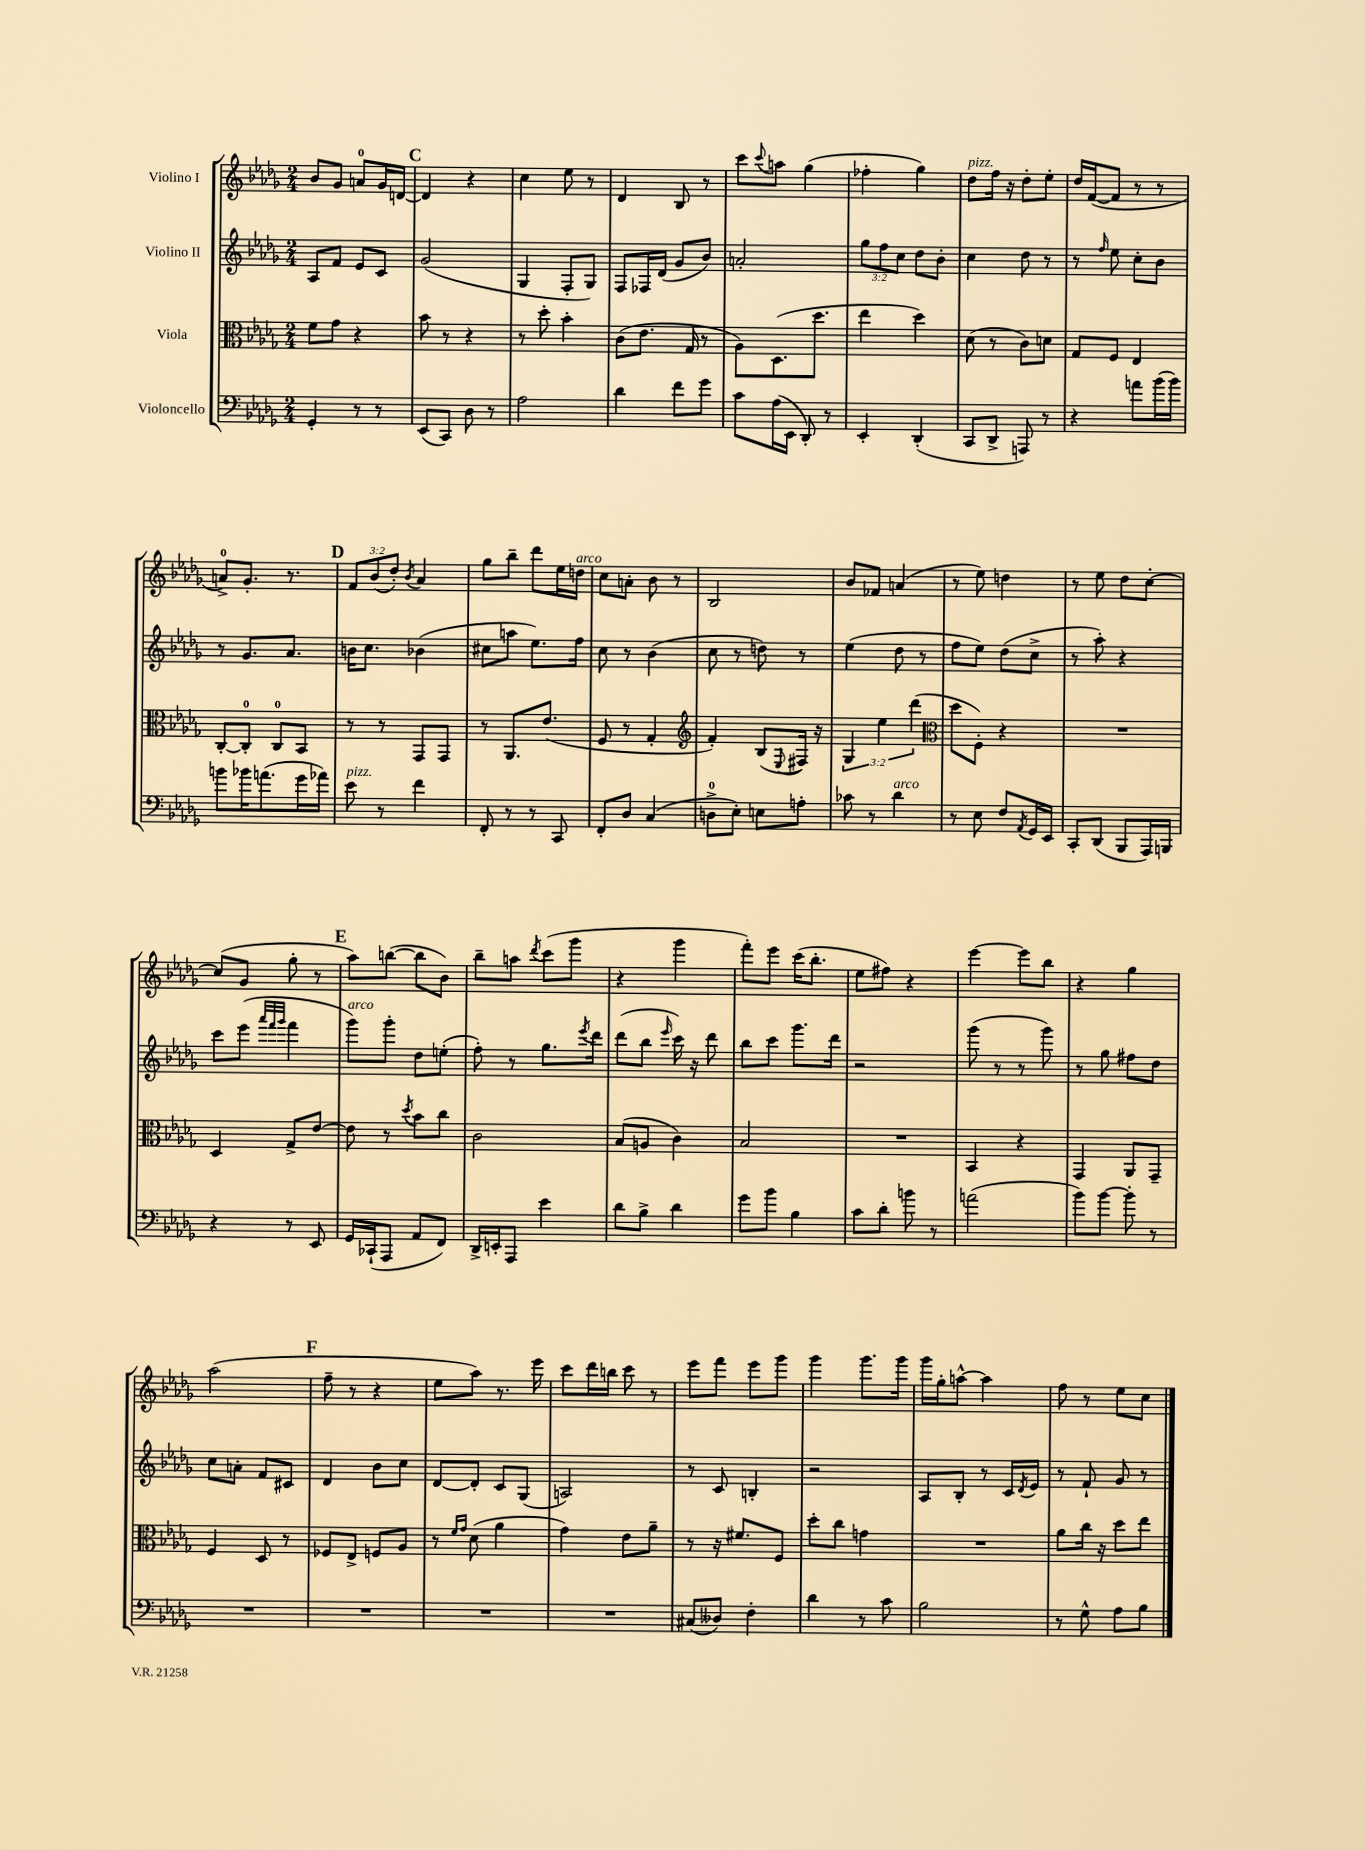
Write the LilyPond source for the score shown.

<<
\new StaffGroup <<
\new Staff = "s0" \with { instrumentName = "Violino I" } {
    \clef treble \key des \major \numericTimeSignature \time 2/4 \override Staff.TupletNumber.text = #tuplet-number::calc-fraction-text
    bes'8 ges'8 a'8-0 ges'16 d'16~ |
    \mark \markup { \bold "C" } d'4 r4 |
    c''4 ees''8 r8 |
    des'4 bes8 r8 |
    c'''8 \appoggiatura { c'''8 } a''8 ges''4( |
    fes''4-. ges''4) |
    des''8^\markup { \italic "pizz." } f''16 r16 des''8-. ees''8-. |
    des''16 f'16~( f'8 r8 r8 |
    a'8-0->) ges'8.-. r8. |
    \mark \markup { \bold "D" } \tuplet 3/2 { f'8 bes'8( des''8-.) } \acciaccatura { bes'8 } aes'4 |
    ges''8 bes''8-- des'''8 ees''16 d''16^\markup { \italic "arco" } |
    c''8 a'8-. bes'8 r8 |
    bes2 |
    bes'8 fes'8 a'4( |
    r8 ees''8) d''4 |
    r8 ees''8 des''8 c''8~-. |
    c''8( ges'8 ges''8-. r8 |
    \mark \markup { \bold "E" } aes''8) b''8~( b''8 bes'8) |
    bes''8-- a''8 \acciaccatura { des'''8 } c'''8( ges'''8 |
    r4 ges'''4 |
    f'''8-.) ees'''8 c'''16( bes''8.-. |
    ees''8 fis''8) r4 |
    ees'''4~ ees'''8 bes''8 |
    r4 ges''4 |
    aes''2( |
    \mark \markup { \bold "F" } f''8-- r8 r4 |
    ees''8 aes''8) r8. ees'''16 |
    c'''8 des'''16 b''16 c'''8 r8 |
    ees'''8 f'''8 ees'''8 ges'''8 |
    ges'''4 ges'''8. ges'''16 |
    ges'''16 ges''16-. a''8~-^ a''4 |
    f''8 r8 ees''8 c''8 \bar "|." |
}
\new Staff = "s1" \with { instrumentName = "Violino II" } {
    \clef treble \key des \major \numericTimeSignature \time 2/4 \override Staff.TupletNumber.text = #tuplet-number::calc-fraction-text
    aes8 f'8 ees'8 c'8 |
    \mark \markup { \bold "C" } ges'2( |
    ges4 f8-. ges8) |
    f8 fes16 des'16( ges'8 bes'8) |
    a'2-. |
    \tuplet 3/2 { ges''8 f''8 c''8 } des''8 bes'8-. |
    c''4 des''8 r8 |
    r8 \grace { f''16 } ees''8 c''8-. bes'8 |
    r8 ges'8. aes'8. |
    \mark \markup { \bold "D" } b'16 c''8. bes'4( |
    cis''8 a''8 ees''8.) f''16 |
    c''8 r8 bes'4( |
    c''8 r8 d''8) r8 |
    ees''4( des''8 r8 |
    f''8 ees''8) des''8( c''8-> |
    r8 aes''8-.) r4 |
    c'''8 ees'''8( \grace { aes'''32 f'''32 ges'''32 } f'''4 |
    \mark \markup { \bold "E" } ges'''8^\markup { \italic "arco" }) ges'''8-. des''8 e''8-.( |
    f''8-.) r8 ges''8. \acciaccatura { ees'''8 } des'''16 |
    des'''8( bes''8 \grace { ees'''16 } c'''16) r16 des'''8 |
    bes''8 c'''8 ges'''8. des'''16 |
    r2 |
    ges'''8( r8 r8 ges'''8) |
    r8 ges''8 fis''8 des''8 |
    c''8 a'8-. f'8 cis'8 |
    \mark \markup { \bold "F" } des'4 bes'8 c''8 |
    des'8~ des'8-. c'8 ges8( |
    a2) |
    r8 c'8 b4-. |
    r2 |
    aes8 bes8-. r8 c'16 \acciaccatura { des'8 } ees'16 |
    r8 f'8-! ges'8 r8 \bar "|." |
}
\new Staff = "s2" \with { instrumentName = "Viola" } {
    \clef alto \key des \major \numericTimeSignature \time 2/4 \override Staff.TupletNumber.text = #tuplet-number::calc-fraction-text
    f'8 ges'8 r4 |
    \mark \markup { \bold "C" } bes'8 r8 r4 |
    r8 des''8-. bes'4-. |
    c'8( ees'8. ges16 r8 |
    aes8) des8.( des''8. |
    ees''4 des''4) |
    des'8( r8 c'8) d'8 |
    ges8 f8 ees4 |
    c8~-. c8-0-. c8-0 bes,8 |
    \mark \markup { \bold "D" } r8 r8 ges,8 ges,8 |
    r8 aes,8. ees'8.( |
    f8 r8 ges4-. |
    \clef treble f'4-.) bes8( \appoggiatura { ees8 } fis16) r16 |
    \tuplet 3/2 { ges4 ees''4 des'''4( } |
    \clef alto des''8 f8-.) r4 |
    R2 |
    des4 ges8-> ees'8~ |
    \mark \markup { \bold "E" } ees'8 r8 \acciaccatura { des''8 } bes'8 c''8 |
    c'2 |
    bes8( a8 c'4) |
    bes2 |
    R2 |
    bes,4 r4 |
    ges,4 aes,8 ges,8-- |
    f4 des8 r8 |
    \mark \markup { \bold "F" } fes8 ees8-> f8 aes8 |
    r8 \grace { f'16 ges'16 } des'8( aes'4 |
    ges'4) ees'8 aes'8-- |
    r8 r16 fis'8. f8 |
    des''8-. c''8 g'4 |
    R2 |
    aes'8 c''16 r16 des''8 ees''8 \bar "|." |
}
\new Staff = "s3" \with { instrumentName = "Violoncello" } {
    \clef bass \key des \major \numericTimeSignature \time 2/4
    ges,4-. r8 r8 |
    \mark \markup { \bold "C" } ees,8( c,8) des8 r8 |
    aes2 |
    des'4 f'8 ges'8 |
    c'8 aes16( ees,16 des,8-.) r8 |
    ees,4-. des,4-.( |
    c,8 des,8-> a,,8) r8 |
    r4 a'8 bes'16( bes'16) |
    b'8 bes'16 a'8.( ges'16 aes'16) |
    \mark \markup { \bold "D" } ees'8^\markup { \italic "pizz." } r8 f'4 |
    f,8-. r8 r8 c,8 |
    f,8-. des8 c4( |
    d8-0-> ees8-.) e8 a8-. |
    ces'8 r8 des'4^\markup { \italic "arco" } |
    r8 ees8 f8 \acciaccatura { aes,8 } ges,16 ees,16 |
    c,8-. des,8( bes,,8 aes,,16) b,,16 |
    r4 r8 ees,8 |
    \mark \markup { \bold "E" } ges,16 ces,16-!( aes,,8 aes,8 f,8) |
    des,16-> e,16-. aes,,8 ees'4 |
    des'8 bes8-> des'4 |
    ges'8 bes'8 bes4 |
    c'8 des'8-. b'8 r8 |
    a'2( |
    bes'8) bes'8~ bes'8-. r8 |
    R2 |
    \mark \markup { \bold "F" } R2 |
    R2 |
    R2 |
    cis8( deses8) f4-. |
    des'4 r8 c'8 |
    bes2 |
    r8 ges8-^ aes8 bes8 \bar "|." |
}
>>
>>
\layout { \context { \Score \remove "Bar_number_engraver" } }
